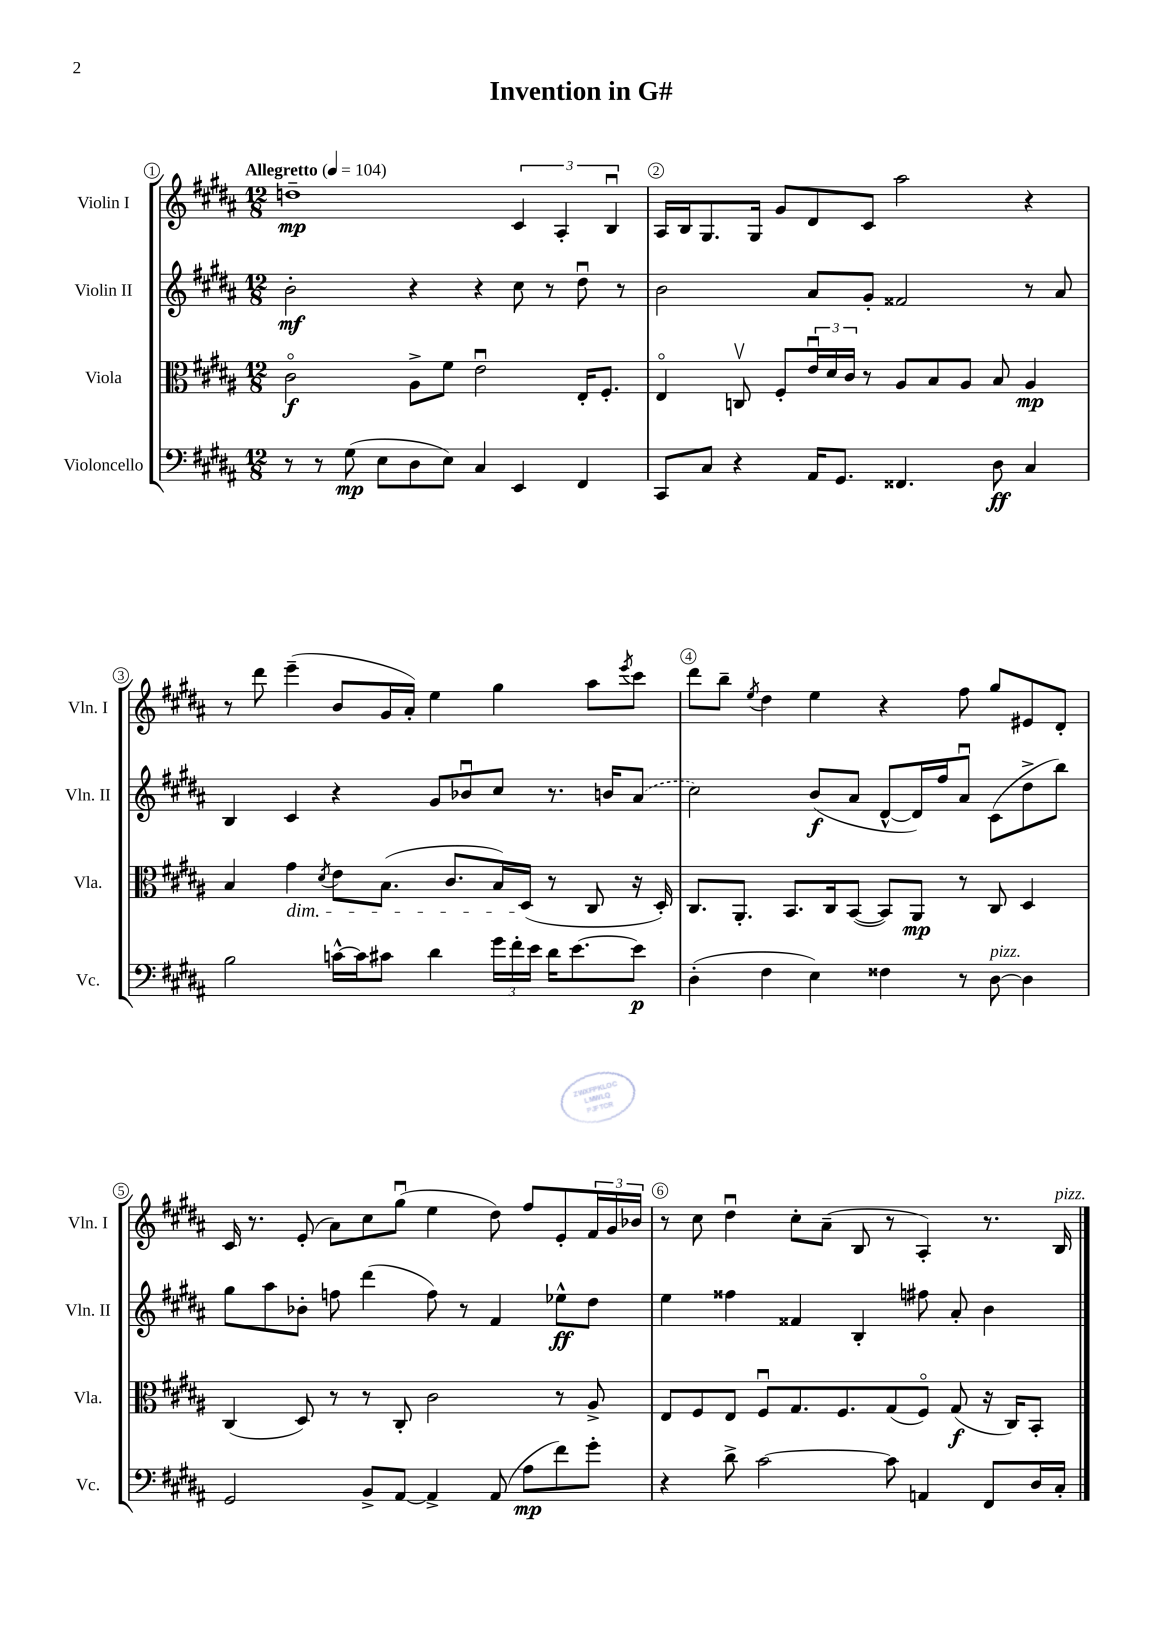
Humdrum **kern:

**kern	**dynam	**kern	**dynam	**kern	**dynam	**kern	**dynam
*part4	*part4	*part3	*part3	*part2	*part2	*part1	*part1
*staff4	*staff4	*staff3	*staff3	*staff2	*staff2	*staff1	*staff1
*I"Violoncello	*	*I"Viola	*	*I"Violin II	*	*I"Violin I	*
*I'Vc.	*	*I'Vla.	*	*I'Vln. II	*	*I'Vln. I	*
*clefF4	*	*clefC3	*	*clefG2	*	*clefG2	*
*k[f#c#g#d#a#]	*	*k[f#c#g#d#a#]	*	*k[f#c#g#d#a#]	*	*k[f#c#g#d#a#]	*
*M12/8	*	*M12/8	*	*M12/8	*	*M12/8	*
*MM104	*	*MM104	*	*MM104	*	*MM104	*
=1	=1	=1	=1	=1	=1	=1	=1
!	!	!	!	!	!	!LO:TX:a:B:t=Allegretto	!
8r	.	2c#\	f	2b'\	mf	1ddn~	mp
8r	.	.	.	.	.	.	.
(8G#\	mp	.	.	.	.	.	.
8E\L	.	.	.	.	.	.	.
8D#\	.	8A#^\L	.	4r	.	.	.
8E\J)	.	8f#\J	.	.	.	.	.
4C#/	.	2eu\	.	4r	.	.	.
4EE/	.	.	.	8cc#\	.	6c#/	.
.	.	.	.	8r	.	.	.
.	.	.	.	.	.	6A#'/	.
4FF#/	.	16E'/KL	.	8dd#u\	.	.	.
.	.	8.F#'/J	.	.	.	.	.
.	.	.	.	.	.	6Bu/	.
.	.	.	.	8r	.	.	.
=2	=2	=2	=2	=2	=2	=2	=2
8CC#/L	.	4E/	.	2b\	.	16A#/LL	.
.	.	.	.	.	.	16B/J	.
8C#/J	.	.	.	.	.	8.G#/	.
4r	.	8Cnv/	.	.	.	.	.
.	.	.	.	.	.	16G#/Jk	.
.	.	8F#'/L	.	.	.	8g#/L	.
16AA#/KL	.	24eu/L	.	8a#/L	.	8d#/	.
.	.	24d#/	.	.	.	.	.
8.GG#/J	.	.	.	.	.	.	.
.	.	24c#/JJ	.	.	.	.	.
.	.	8r	.	8g#'/J	.	8c#/J	.
4.FF##X/	.	8A#/L	.	2f##X/	.	2aa#\	.
.	.	8B/	.	.	.	.	.
.	.	8A#/J	.	.	.	.	.
8D#\	ff	8B/	.	.	.	.	.
4C#/	.	4A#/	mp	8r	.	4r	.
.	.	.	.	8a#/	.	.	.
!!LO:LB:g=z
=3	=3	=3	=3	=3	=3	=3	=3
2B\	.	4B/	.	4B/	.	8r	.
.	.	.	.	.	.	8ddd#\	.
!	!	!LO:TX:b:i:t=dim.	!	!	!	!	!
.	.	4g#\	.	4c#/	.	(4eee~\	.
.	.	8qd#/	.	.	.	.	.
[16cn^^\LL	.	8e\L	.	4r	.	8b/L	.
16c\J]	.	.	.	.	.	.	.
8c#X\J	.	(8.B\J	.	.	.	16g#/L	.
.	.	.	.	.	.	16a#'/JJ)	.
4d#\	.	.	.	8g#/L	.	4ee\	.
.	.	8.c#/L	.	.	.	.	.
.	.	.	.	8b-Xu/	.	.	.
24g#\LL	.	16B/L)	.	8cc#/J	.	4gg#\	.
24f#'\	.	.	.	.	.	.	.
.	.	(16D#/JJ	.	.	.	.	.
24e\JJ	.	.	.	.	.	.	.
16d#\KL	.	8r	.	8.r	.	.	.
[8.e\	.	.	.	.	.	.	.
.	.	8C#/	.	.	.	8aa#\L	.
.	.	.	.	16bn/KL	.	.	.
.	.	.	.	.	.	8qeee/	.
8e\J]	p	16r	.	(8a#/J	.	8ccc#\J	.
.	.	16D#'/)	.	.	.	.	.
=4	=4	=4	=4	=4	=4	=4	=4
(4D#'\	.	8.C#/L	.	2cc#\)	.	8ddd#\L	.
.	.	.	.	.	.	8bb~\J	.
.	.	8.AA#'/J	.	.	.	.	.
.	.	.	.	.	.	8qee/	.
4F#\	.	.	.	.	.	4dd#\	.
.	.	8.BB/L	.	.	.	.	.
4E\)	.	.	.	(8b/L	f	4ee\	.
.	.	16C#/k	.	.	.	.	.
.	.	([8BB/J	.	8a#/J	.	.	.
4F##X\	.	8BB/L])	.	[8d#^^/L	.	4r	.
.	.	8AA#/J	mp	16d#/L])	.	.	.
.	.	.	.	16ff#/J	.	.	.
8r	.	8r	.	8a#u/J	.	8ff#\	.
!LO:TX:a:i:t=pizz.	!	!	!	!	!	!	!
[8D#\	.	8C#/	.	(8c#\L	.	8gg#/L	.
4D#\]	.	4D#/	.	8dd#^\	.	8e#X/	.
.	.	.	.	8bb\J)	.	8d#'/J	.
!!LO:LB:g=z
=5	=5	=5	=5	=5	=5	=5	=5
2GG#/	.	(4C#/	.	8gg#\L	.	16c#/	.
.	.	.	.	.	.	8.r	.
.	.	.	.	8aa#\	.	.	.
.	.	8D#/)	.	8b-X'\J	.	(8e'/	.
.	.	8r	.	8ffn\	.	8a#\L)	.
8BB^/L	.	8r	.	(4ddd#\	.	8cc#\	.
[8AA#/J	.	8C#'/	.	.	.	(8gg#u\J	.
4AA#^/]	.	2c#\	.	8ff\)	.	4ee\	.
.	.	.	.	8r	.	.	.
(8AA#/	.	.	.	4f#/	.	8dd#\)	.
8A#\L	mp	.	.	.	.	8ff#/L	.
8f#\)	.	8r	.	8ee-X^^\L	ff	8e'/	.
8g#'\J	.	8A#^/	.	8dd#\J	.	24f#/L	.
.	.	.	.	.	.	24g#/	.
.	.	.	.	.	.	24b-X/JJ	.
=6	=6	=6	=6	=6	=6	=6	=6
4r	.	8E/L	.	4ee\	.	8r	.
.	.	8F#/	.	.	.	8cc#\	.
8d#^\	.	8E/J	.	4ff##X\	.	4dd#u\	.
[2c#\	.	8F#u/L	.	.	.	.	.
.	.	8.G#/	.	4f##X/	.	8cc#'\L	.
.	.	.	.	.	.	(8a#~\J	.
.	.	8.F#/	.	.	.	.	.
.	.	.	.	4B'/	.	8B/	.
8c#\]	.	(8G#/	.	.	.	8r	.
4AAn/	.	8F#/J)	.	8ff#X\	.	4A#'/)	.
.	.	(8G#/	f	8a#'/	.	.	.
8FF#/L	.	16r	.	4b\	.	8.r	.
.	.	16C#/KL)	.	.	.	.	.
16D#/L	.	8BB'/J	.	.	.	.	.
!	!	!	!	!	!	!LO:TX:a:i:t=pizz.	!
16C#'/JJ	.	.	.	.	.	16B/	.
==	==	==	==	==	==	==	==
*-	*-	*-	*-	*-	*-	*-	*-
